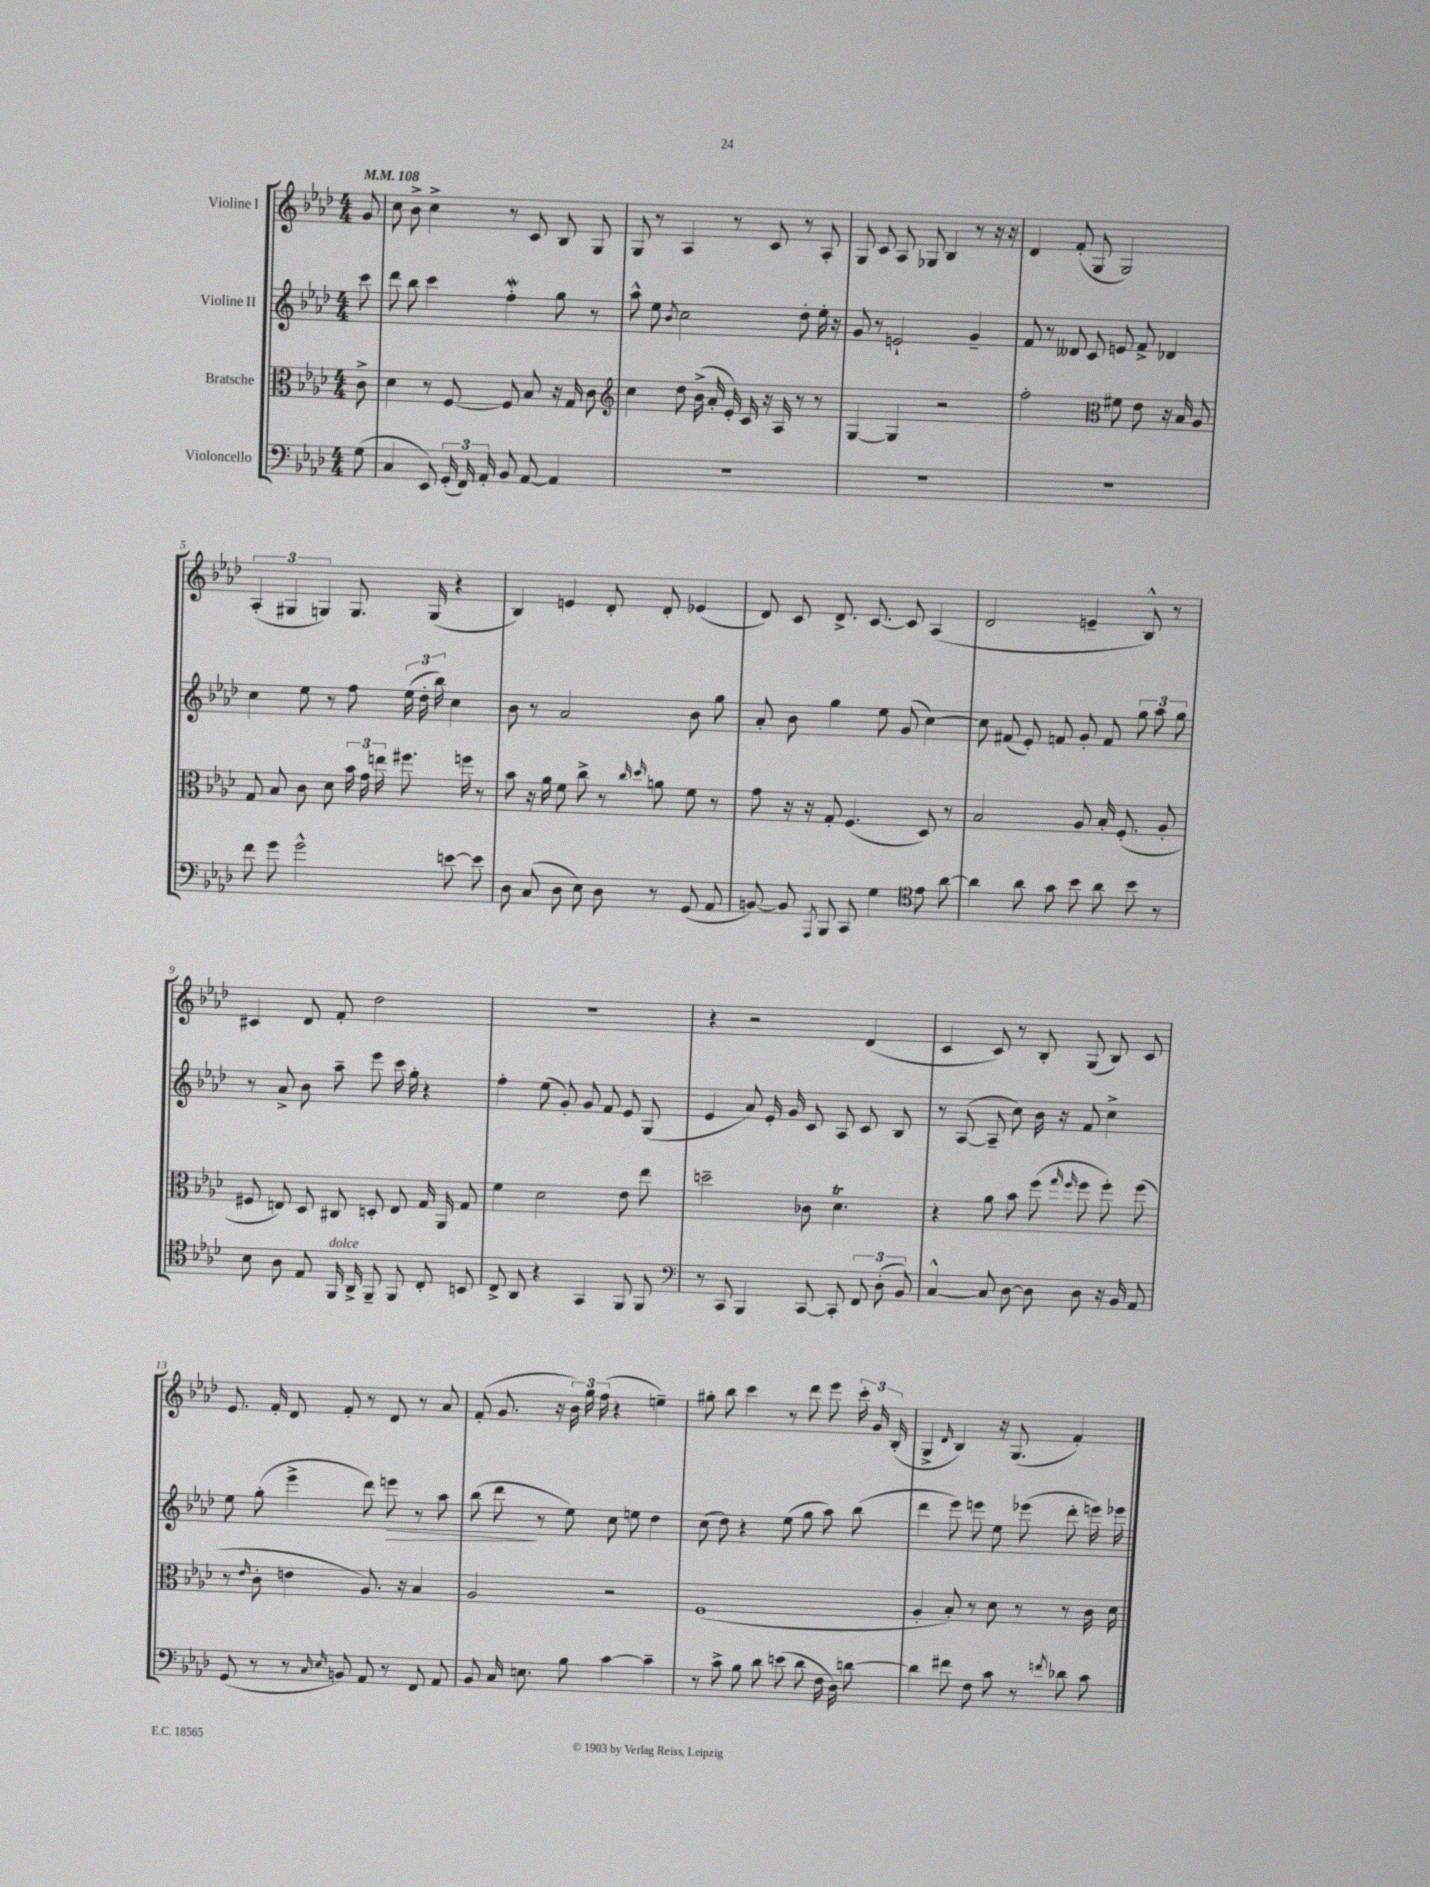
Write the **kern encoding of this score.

**kern	**kern	**kern	**dynam	**kern
*part4	*part3	*part2	*part2	*part1
*staff4	*staff3	*staff2	*staff2	*staff1
*I"Violoncello	*I"Bratsche	*I"Violine II	*	*I"Violine I
*clefF4	*clefC3	*clefG2	*	*clefG2
*k[b-e-a-d-]	*k[b-e-a-d-]	*k[b-e-a-d-]	*	*k[b-e-a-d-]
*M4/4	*M4/4	*M4/4	*	*M4/4
*MM108	*MM108	*MM108	*	*MM108
=	=	=	=	=
(8G\	8c^\	8ccc\	.	8g/
=1	=1	=1	=1	=1
4C/	4d-\	8ddd-\	.	8cc\
.	.	8bb-\	.	8b-^\
8EE-/)	8r	4ccc\	.	4cc^\
(24GG'/	[8F/	.	.	.
24FF/)	.	.	.	.
24AA-'/	.	.	.	.
8BB-/	8F/]	4ffW'\	.	8r
[8AA-/	8B-/	.	.	8c/
4AA-/]	16r	8gg\	.	8B-/
.	16G/	.	.	.
.	8c\	8r	.	8G/
=2	=2	=2	=2	=2
*	*clefG2	*	*	*
1r	4cc\	8aa-^^\	.	8G/
.	.	8ee-\	.	8r
.	.	8qb-/	.	.
.	8dd-\	2cc\	.	4A-/
.	(16b-^\	.	.	.
.	16a-'/	.	.	.
.	16e-'/)	.	.	8r
.	16c/	.	.	.
.	16r	.	.	8c/
.	16A-/	.	.	.
.	8r	8dd-'\	.	8r
.	8r	16ee-'\	.	8A-'/
.	.	16r	.	.
=3	=3	=3	=3	=3
1r	[4G/	8g/	.	8G/
.	.	8r	.	8c/
.	4G/]	2en`/	.	8A-/
.	.	.	.	8G-X/
.	2r	.	.	4B-/
.	.	4g~/	.	8r
.	.	.	.	16r
.	.	.	.	16r
=4	=4	=4	=4	=4
1r	2ff'\	8f/	.	4d-/
.	.	8r	.	.
.	.	8d--X/	.	(8f'/
.	.	8c/	.	8G/
*	*clefC3	*	*	*
.	8f#X\	8en/	.	2G/)
.	8e-\	8f^/	.	.
.	16r	4d-X/	.	.
.	16B-/	.	.	.
.	8A-/	.	.	.
!!LO:LB:g=z
=5	=5	=5	=5	=5
8f\	8G/	4cc\	.	(6A-'/
8g\	8B-/	.	.	.
.	.	.	.	6G#X/
2g^^\	8c\	8ee-\	.	.
.	.	.	.	6Gn/)
.	8d-\	8r	.	.
.	24b-\	8ff\	.	8.G/
.	24g\	.	.	.
.	24een\	.	.	.
.	8.ff#X\	(24ee-\	.	.
.	.	24dd-'\	.	.
.	.	.	.	(16G/
.	.	24bb-\)	.	.
[8en\	.	4cc\	.	4r
.	16ffn\	.	.	.
8e\]	8r	.	.	.
=6	=6	=6	=6	=6
8D-\	8b-\	8b-\	.	4B-/)
(8C/	16r	8r	.	.
.	16a-\	.	.	.
8D-\	8f\	2a-/	.	4en/
8E-\)	8cc^\	.	.	.
8D-\	8r	.	.	8d-'/
.	16qqcc/	.	.	.
.	16qqdd-/	.	.	.
8r	8an\	.	.	8d-'/
(8GG/	8f\	8b-\	.	(4e-X/
8AA-/	8r	8gg\	.	.
=7	=7	=7	=7	=7
[8BBn/)	8g\	8a-'/	.	8d-/)
8BB/]	16r	8b-\	.	8c/
.	16r	.	.	.
8qAAA-/	.	.	.	.
8BBB-/	8G'/	4gg\	.	8.d-^/
8CC/	(4.F/	.	.	.
.	.	.	.	[8.c/
4G\	.	8ee-\	.	.
.	.	(8g/	.	8c/]
*clefC4	*	*	*	*
8e-\	8D-/)	[4cc\)	.	(4A-/
[8a-\	8r	.	.	.
=8	=8	=8	=8	=8
4a-\]	2B-/	8cc\]	.	2d-/
.	.	(8f#X/	.	.
8a-\	.	8e-'/)	.	.
8g\	.	8fn/	.	.
8b-\	8A-/	8g'/	.	4en~/
8a-\	16B-'/	8f/	.	.
.	(8.F'/	.	.	.
8b-\	.	12gg\	.	8B-^^/)
.	.	12aa-\	.	.
8r	8A-'/	.	.	8r
.	.	12gg\	.	.
!!LO:LB:g=z
=9	=9	=9	=9	=9
8B-\	8F#X/	8r	.	4c#X/
8A-\	8En/)	8a-^/	.	.
8E-/	8D-/	8b-\	.	8d-/
!LO:TX:a:i:t=dolce	!	!	!	!
16FF/	8C#X/	8aa-~\	.	8f'/
16AA-^/	.	.	.	.
8FF~/	8Dn'/	8eee-\	.	2dd-\
8FF/	8E/	16ccc\	.	.
.	.	16gg'\	.	.
8C'/	16G/	4r	.	.
.	16AA-/	.	.	.
8BBn/	8G/	.	.	.
=10	=10	=10	=10	=10
8C^/	4f\	4ff'\	.	1r
8AA-/	.	.	.	.
4r	2d-\	(8ee-\	.	.
.	.	8g'/)	.	.
4GG/	.	8g/	.	.
.	.	8f/	.	.
8FF/	8e-\	8e-/	.	.
8FF/	8ee-\	(8G/	.	.
=11	=11	=11	=11	=11
*clefF4	*	*	*	*
8r	2ddn~\	4e-/	.	4r
8CC/	.	.	.	.
4BBB-/	.	8a-/)	.	2r
.	.	16e-'/	.	.
.	.	16g/	.	.
[8CC/	8c-X\	8c/	.	.
8CC'/]	4.d-T\	8A-/	.	.
12FF/	.	8c/	.	(4d-/
(12D-'\	.	.	.	.
.	.	8B-/	.	.
12BB-/)	.	.	.	.
=12	=12	=12	=12	=12
[4C^^/	4r	8r	.	4c/
.	.	([8A-/	.	.
8C/]	8a-\	8A-~/]	.	8c/)
[8D-\	8b-\	8cc\)	.	8r
8D-\]	(8ff\	16b-\	.	8B-'/
.	.	16r	.	.
.	16qqgg/	.	.	.
.	16qqff/	.	.	.
8D-\	8ff\	8f/	.	(8G/
16r	8ff'\)	4cc^\	.	8B-/)
16BB-/	.	.	.	.
8AA-/	(8ff\	.	.	8c/
!!LO:LB:g=z
=13	=13	=13	=13	=13
(8GG/	8r	8ee-\	.	8.e-/
.	16qqe-/	.	.	.
8r	8c'\	(8gg'\	.	.
.	.	.	.	16f'/
8r	4en\	4eee-^\	.	8d-/
16qqC/	.	.	.	.
16qqE-/	.	.	.	.
8BBn/)	.	.	.	8f'/
8AA-/	8.A-/)	8ddd-\)	.	8r
!	!	!	!LO:HP:b	!
8r	.	8eeen\	>	8d-/
.	16r	.	.	.
8FF/	4B-/	8r	.	8r
8AA-/	.	8aa-\	.	8a-/
=14	=14	=14	=14	=14
8BB-/	2A-/	(8bb-\	.	(8f'/
16C/	.	8ddd-\	.	8.g/
8.En\	.	.	.	.
.	.	8r	]	.
.	.	.	.	16r
8B-\	.	8ee-\)	.	24b-\)
.	.	.	.	24gg\
.	.	.	.	(24ff\
[4c\	2r	8cc\	.	4r
.	.	8een\	.	.
4c~\]	.	4dd-\	.	4een~\)
=15	=15	=15	=15	=15
8r	(1F	(8cc\	.	8gg#X'\
8c^\	.	8dd-\)	.	8bb-\
8B-\	.	4r	.	4ccc\
8d-\	.	.	.	.
(8en\	.	(8ee-\	.	8r
8d-\	.	8gg\	.	8ddd-\
16F\	.	8aa-\)	.	8eee-\
16D-\)	.	.	.	.
[8dn\	.	(8bb-\	.	24ccc'\
.	.	.	.	24g/
.	.	.	.	(24B-'/
=16	=16	=16	=16	=16
4d\]	4A-'/	4ddd-\	.	4G^/
.	.	.	.	16qqd-/
8f#X\	8B-'/)	8eee-\)	.	4B-/)
8F\	8r	8eeen\	.	.
8c\	8d-\	8ee-\	.	16r
.	.	.	.	(8.G/
8r	8r	(8eee-X\	.	.
8qfn/	.	.	.	.
8d-X\	8r	8ddd-'\	.	4f'/)
8c\	16c\	16eeen\)	.	.
.	16d-\	16eee-X\	.	.
==	==	==	==	==
*-	*-	*-	*-	*-
